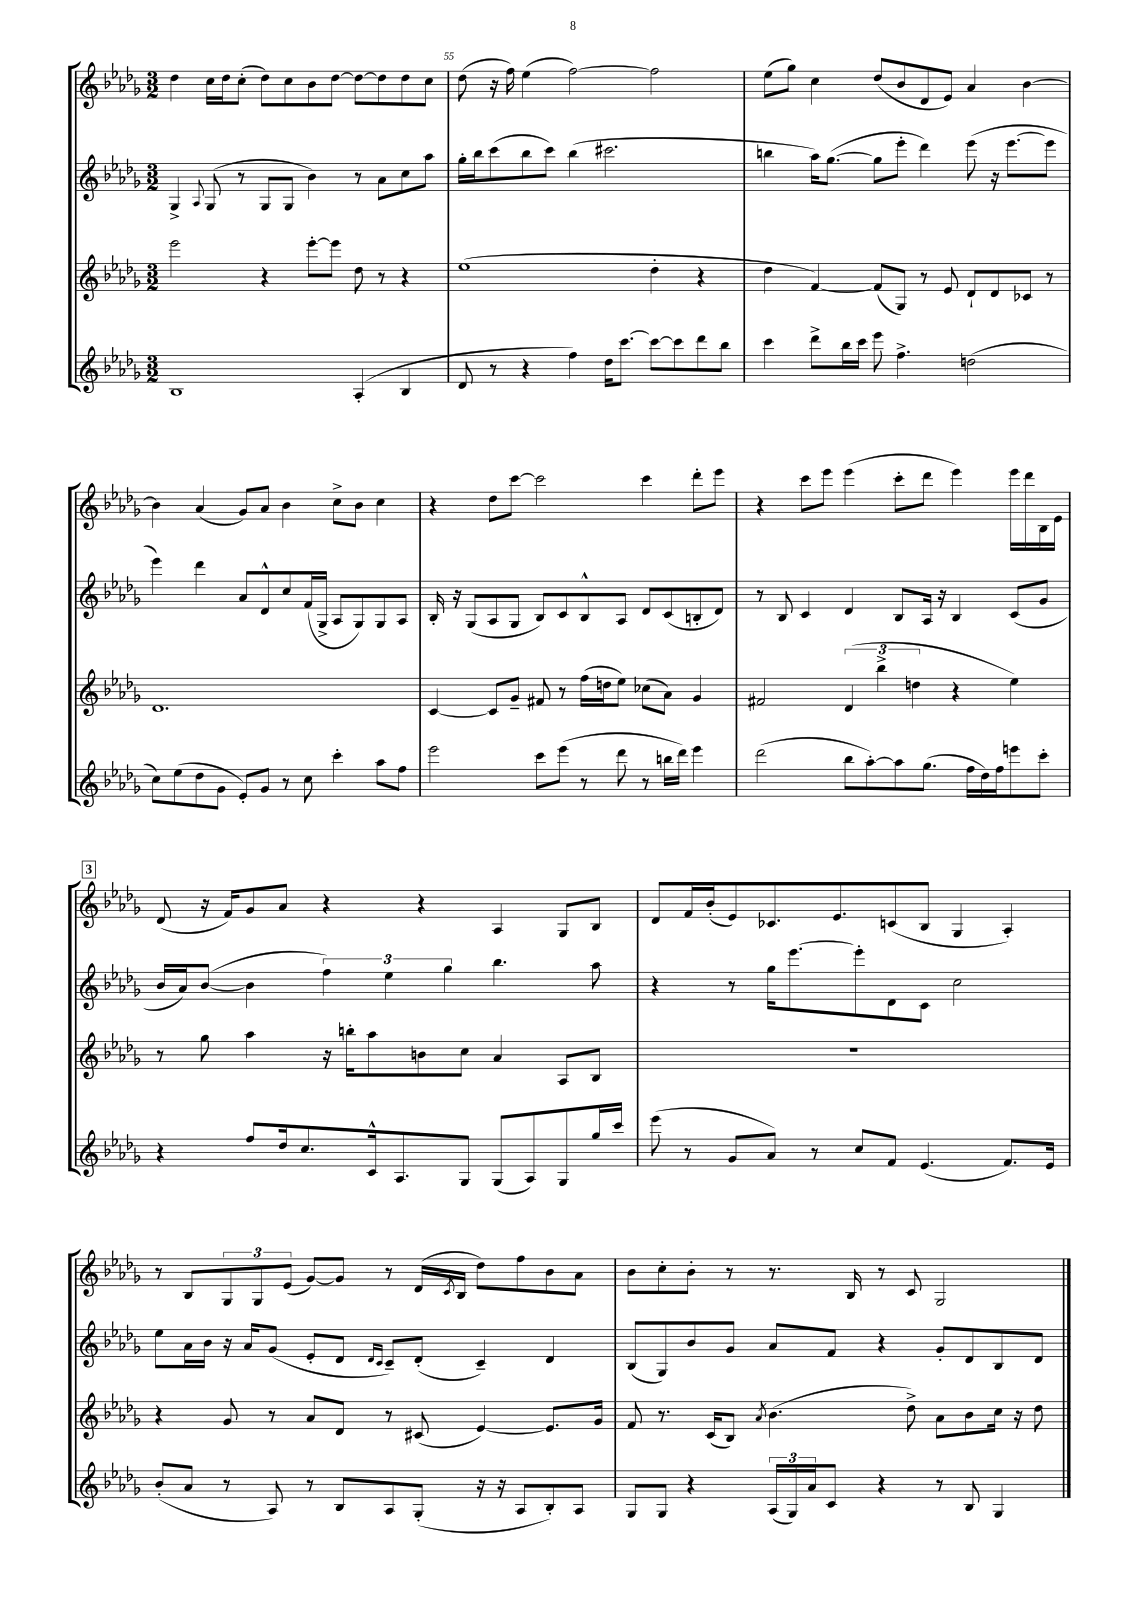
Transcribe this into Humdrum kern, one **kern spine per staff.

**kern	**kern	**kern	**kern
*part4	*part3	*part2	*part1
*staff4	*staff3	*staff2	*staff1
*clefG2	*clefG2	*clefG2	*clefG2
*k[b-e-a-d-g-]	*k[b-e-a-d-g-]	*k[b-e-a-d-g-]	*k[b-e-a-d-g-]
*M3/2	*M3/2	*M3/2	*M3/2
=54	=54	=54	=54
1B-	2eee-\	4G-^/	4dd-\
.	.	8qqA-/	.
.	.	(8G-/	16cc\LL
.	.	.	16dd-\J
.	.	8r	(8cc'\J
.	4r	8G-/L	8dd-\L)
.	.	8G-/J	8cc\
.	[8eee-'\L	4b-\)	8b-\
.	8eee-\J]	.	[8dd-\J
(4A-'/	8dd-\	8r	8dd-\L_
.	8r	8a-\L	8dd-\]
4B-/	4r	8cc\	8dd-\
.	.	8aa-\J	8cc\J
=55	=55	=55	=55
8d-/	(1ee-	16gg-'\LL	(8dd-\
.	.	16bb-\J	.
8r	.	(8ccc\	16r
.	.	.	16ff\)
4r	.	8bb-\	(4ee-\
.	.	8ccc\J)	.
4ff\)	.	(4bb-\	[2ff\)
16dd-\KL	.	2.ccc#X\	.
[8.ccc\J	.	.	.
8ccc\L_	4dd-'\	.	2ff\]
8ccc\]	.	.	.
8ddd-\	4r	.	.
8bb-\J	.	.	.
=56	=56	=56	=56
4ccc\	4dd-\	4bbn\	(8ee-\L
.	.	.	8gg-\J)
8ddd-^\L	[4f/)	16aa-\KL)	4cc\
.	.	([8.gg-\J	.
16bb-\L	.	.	.
16ccc\JJ	.	.	.
8eee-\	(8f/L]	8gg-\L]	(8dd-/L
4.ff^\	8G-/J)	8eee-'\J	8b-/
.	8r	4ddd-\)	8d-/
.	8e-/	.	8e-/J)
(2ddn\	8d-`/L	(8eee-\	4a-/
.	8d-/	16r	.
.	.	[8.eee-\L	.
.	8c-X/J	.	[4b-\
.	8r	8eee-\J]	.
!!LO:LB:g=z
=57	=57	=57	=57
8cc\L)	1.d-	4eee-\)	4b-\]
(8ee-\	.	.	.
8dd-\	.	4ddd-\	(4a-/
8g-\J	.	.	.
8e-'/L)	.	8a-/L	8g-/L)
8g-/J	.	8d-^^/	8a-/J
8r	.	8cc/	4b-\
8cc\	.	(16f/L	.
.	.	16G-^/JJ	.
4ccc'\	.	8A-/L	8cc^\L
.	.	8G-/)	8b-\J
8aa-\L	.	8G-/	4cc\
8ff\J	.	8A-/J	.
=58	=58	=58	=58
2eee-\	[4c/	16B-'/	4r
.	.	16r	.
.	.	(8G-/L	.
.	8c/L]	8A-/	8dd-\L
.	8g-~/J	8G-/J	[8ccc\J
8ccc\L	8f#X/	8B-/L)	2ccc\]
(8eee-\J	8r	8c/	.
8r	(16ff\LL	8B-^^/	.
.	16ddn\J	.	.
8ddd-\	8ee-\J)	8A-/J	.
8r	(8cc-X\L	8d-/L	4ccc\
16bbn\LL	8a-\J)	(8c/	.
16ddd-\JJ)	.	.	.
4eee-\	4g-/	8Bn'/	8ddd-'\L
.	.	8d-/J)	8eee-\J
=59	=59	=59	=59
(2ddd-\	2f#X/	8r	4r
.	.	8B-/	.
.	.	4c/	8ccc\L
.	.	.	8eee-\J
8bb-\L	(6d-/	4d-/	(4eee-\
[8aa-'\)	.	.	.
.	6bb-^\	.	.
8aa-\]	.	8B-/L	8ccc'\L
.	6ddn\	.	.
(8.gg-\J	.	16A-/Jk	8ddd-\J
.	.	16r	.
.	4r	4B-/	4eee-\)
16ff\LL	.	.	.
16dd-\)	.	.	.
16ff\J	.	.	.
8eeen\	4ee-\)	(8c/L	16eee-\LL
.	.	.	16ddd-\
8ccc'\J	.	8g-/J	16B-\
.	.	.	16e-\JJ
!!LO:LB:g=z
!!LO:REH:place=s1:t=3
=60	=60	=60	=60
4r	8r	16b-/LL	(8d-/
.	.	16a-/J)	.
.	8gg-\	([8b-/J	16r
.	.	.	16f/KL)
8ff/L	4aa-\	4b-\]	8g-/
16dd-/k	.	.	8a-/J
8.cc/	.	.	.
.	16r	6ff\)	4r
.	16bbn'\KL	.	.
16c^^/k	8aa-\	.	.
.	.	6ee-\	.
8.A-/	.	.	.
.	8bn\	.	4r
.	.	6gg-\	.
8G-/J	8cc\J	.	.
(8G-/L	4a-/	4.bb-\	4A-/
8A-/)	.	.	.
8G-/	8A-/L	.	8G-/L
16gg-/L	8B-/J	8aa-\	8B-/J
16ccc/JJ	.	.	.
=61	=61	=61	=61
(8eee-\	1.r	4r	8d-/L
8r	.	.	16f/L
.	.	.	(16b-'/J
8g-/L	.	8r	8e-/)
8a-/J)	.	16gg-\KL	8.c-X/
.	.	[8.eee-\	.
8r	.	.	.
.	.	.	8.e-/
8cc/L	.	8eee-'\]	.
8f/J	.	8d-\	(8cn/
(4.e-/	.	8c\J	8B-/J
.	.	2cc\	4G-/
8.f/L)	.	.	4A-'/)
16e-/Jk	.	.	.
!!LO:LB:g=z
=62	=62	=62	=62
(8b-'/L	4r	8ee-\L	8r
8a-/J	.	16a-\L	8B-/L
.	.	16b-\JJ	.
8r	8g-/	16r	12G-/
.	.	16a-/KL	.
.	.	.	12G-/
8A-/)	8r	(8g-/J	.
.	.	.	(12e-/J
8r	8a-/L	8e-'/L	[8g-/L)
8B-/L	8d-/J	8d-/J	8g-/J]
.	.	16qqd-/LL	.
.	.	16qqc/JJ	.
8A-/	8r	8c~/L)	8r
(8G-'/J	(8c#X/	(8d-'/J	(16d-/LL
.	.	.	8qc/
.	.	.	16B-/JJ
16r	[4e-/)	4c~/)	8dd-\L)
16r	.	.	.
8A-/L	.	.	8ff\
8B-'/)	8.e-/L]	4d-/	8b-\
8A-/J	.	.	8a-\J
.	16g-/Jk	.	.
=63	=63	=63	=63
8G-/L	8f/	(8B-/L	8b-\L
8G-/J	8.r	8G-/)	8cc'\
4r	.	8b-/	8b-'\J
.	(16c/KL	.	.
.	8B-/J)	8g-/J	8r
.	8qa-/	.	.
(24A-/LL	(4.b-\	8a-/L	8.r
24G-/)	.	.	.
24a-/J	.	.	.
8c/J	.	8f/J	.
.	.	.	16B-/
4r	.	4r	8r
.	8dd-^\)	.	8c/
8r	8a-\L	8g-'/L	2G-/
8B-/	8b-\	8d-/	.
4G-/	16cc\Jk	8B-/	.
.	16r	.	.
.	8dd-\	8d-/J	.
==	==	==	==
*-	*-	*-	*-
